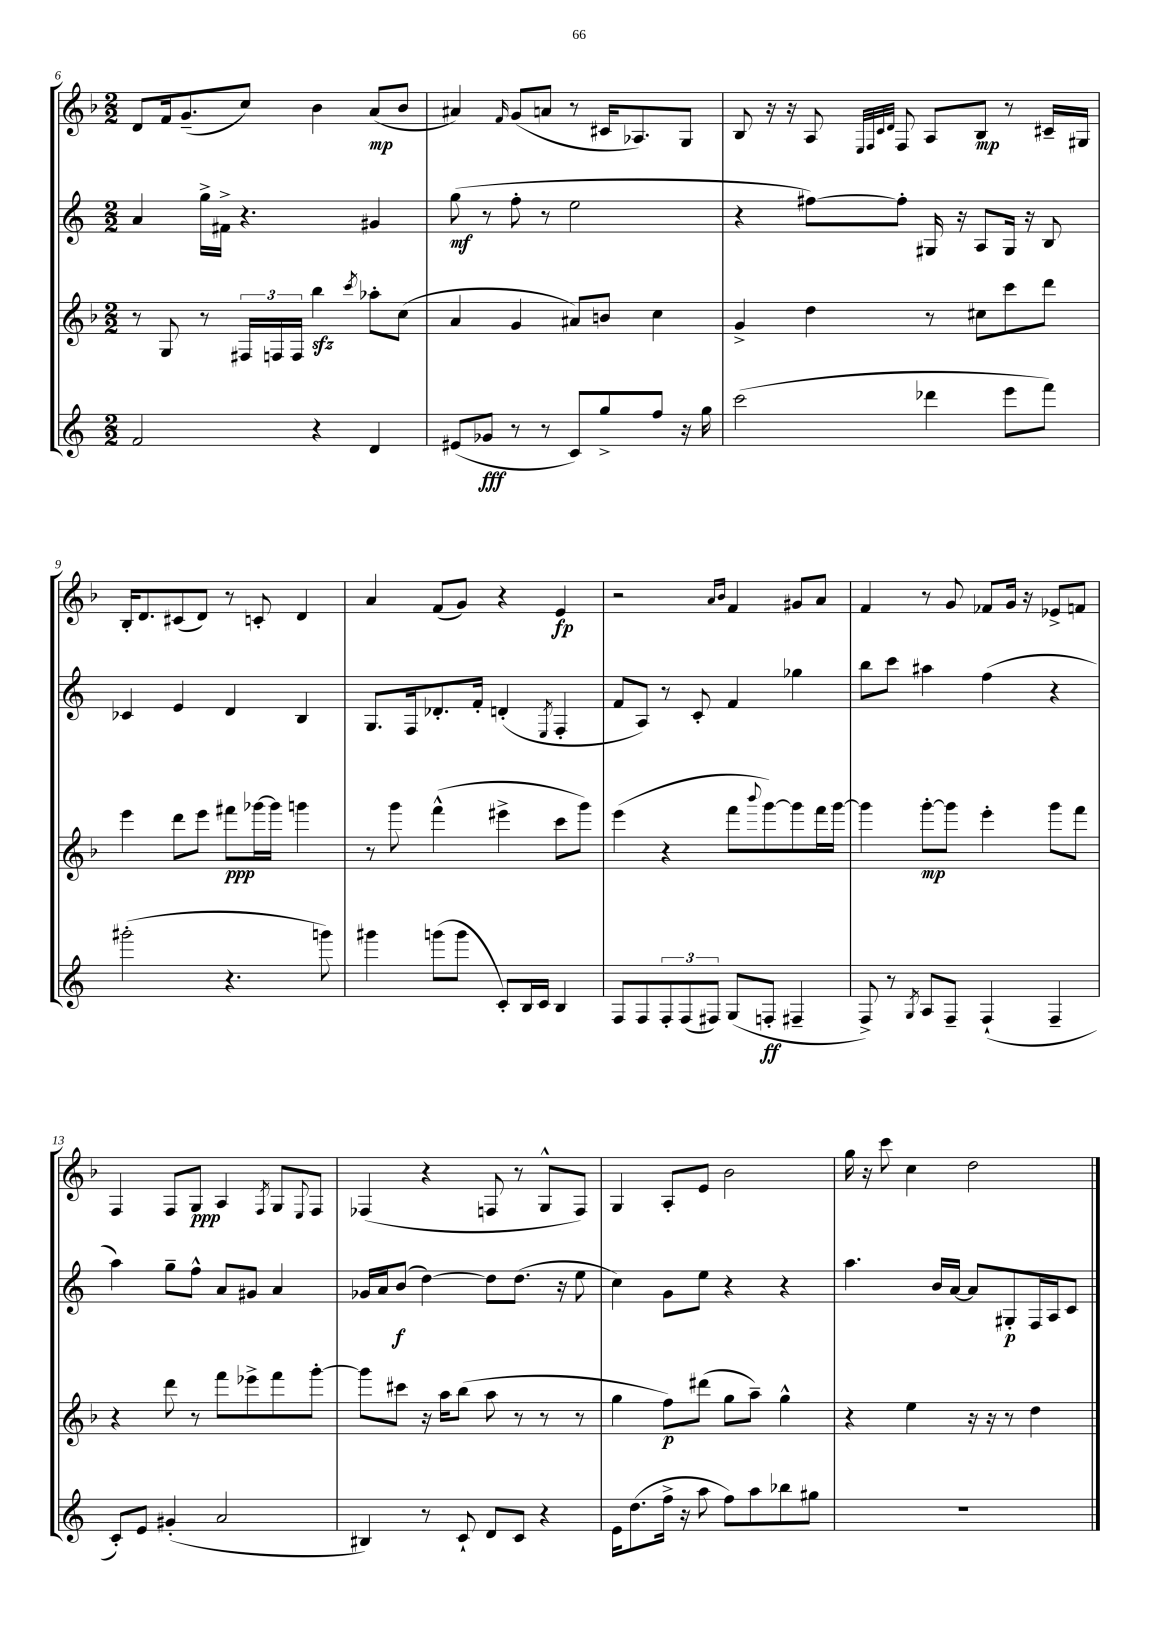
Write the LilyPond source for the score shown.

<<
\new StaffGroup <<
\new Staff = "s0" {
    \clef treble \key f \major \numericTimeSignature \time 2/2
    d'8 f'16 g'8.--( c''8) bes'4 a'8\mp( bes'8 |
    ais'4) \grace { f'16 } g'8( a'8 r8 cis'16 aes8.) g8 |
    bes8 r16 r16 a8 \grace { e32 f32 c'32 d'32 } f8 a8 bes8\mp r8 cis'16-- gis16 |
    bes16-. d'8. cis'8( d'8) r8 c'8-. d'4 |
    a'4 f'8( g'8) r4 e'4\fp |
    r2 \grace { a'16 bes'16 } f'4 gis'8 a'8 |
    f'4 r8 g'8 fes'8 g'16 r16 ees'8-> f'8 |
    f4 f8 g8\ppp a4 \acciaccatura { f8 } g8 \appoggiatura { e8 } f8 |
    fes4( r4 f8 r8 g8-^ f8) |
    g4 a8-. e'8 bes'2 |
    g''16 r16 c'''8 c''4 d''2 \bar "|." |
}
\new Staff = "s1" {
    \clef treble \key c \major \numericTimeSignature \time 2/2
    a'4 g''16-> fis'16-> r4. gis'4 |
    g''8\mf( r8 f''8-. r8 e''2 |
    r4 fis''8~) fis''8-. gis16 r16 a8 gis16 r16 b8 |
    ces'4 e'4 d'4 b4 |
    g8. f16 des'8.-. f'16-. d'4-.( \acciaccatura { e8 } f4-. |
    f'8 a8) r8 c'8-. f'4 ges''4 |
    b''8 c'''8 ais''4 f''4( r4 |
    a''4) g''8-- f''8-^ a'8 gis'8 a'4 |
    ges'16 a'16 b'8\f( d''4~) d''8 d''8.( r16 e''8 |
    c''4) g'8 e''8 r4 r4 |
    a''4. b'16 a'16~ a'8 gis8-.\p f16 a16 c'8 \bar "|." |
}
\new Staff = "s2" {
    \clef treble \key f \major \numericTimeSignature \time 2/2
    r8 g8 r8 \tuplet 3/2 { fis16 f16 f16 } bes''4\sfz \acciaccatura { c'''8 } aes''8-. c''8( |
    a'4 g'4 ais'8) b'8 c''4 |
    g'4-> d''4 r8 cis''8 c'''8 d'''8 |
    e'''4 d'''8 e'''8 fis'''8\ppp ges'''16~ ges'''16 g'''4 |
    r8 g'''8 f'''4-^( eis'''4-> c'''8 g'''8) |
    e'''4( r4 f'''8 \appoggiatura { bes'''8 } g'''8~) g'''8 f'''16 g'''16~ |
    g'''4 g'''8~-.\mp g'''8 e'''4-. g'''8 f'''8 |
    r4 d'''8 r8 f'''8 ees'''8-> f'''8 g'''8~-. |
    g'''8 cis'''8 r16 a''16 bes''8( a''8 r8 r8 r8 |
    g''4 f''8\p) dis'''8( g''8 a''8--) g''4-^ |
    r4 e''4 r16 r16 r8 d''4 \bar "|." |
}
\new Staff = "s3" {
    \clef treble \key c \major \numericTimeSignature \time 2/2
    f'2 r4 d'4 |
    eis'8( ges'8\fff r8 r8 c'8) g''8-> f''8 r16 g''16 |
    c'''2( des'''4 e'''8 f'''8) |
    gis'''2-.( r4. g'''8) |
    gis'''4 g'''8( g'''8 c'8-.) b16 c'16 b4 |
    f8 f8 \tuplet 3/2 { f8-. f8( fis8) } g8( f8-.\ff fis4-- |
    f8->) r8 \acciaccatura { g8 } a8 f8-- f4-!( f4-- |
    c'8-.) e'8 gis'4-.( a'2 |
    bis4) r8 c'8-! d'8 c'8 r4 |
    e'16 d''8.( f''16-> r16 a''8 f''8) a''8 bes''8 gis''8 |
    R1 \bar "|." |
}
>>
>>
\layout { \context { \Score currentBarNumber = #6 } }
